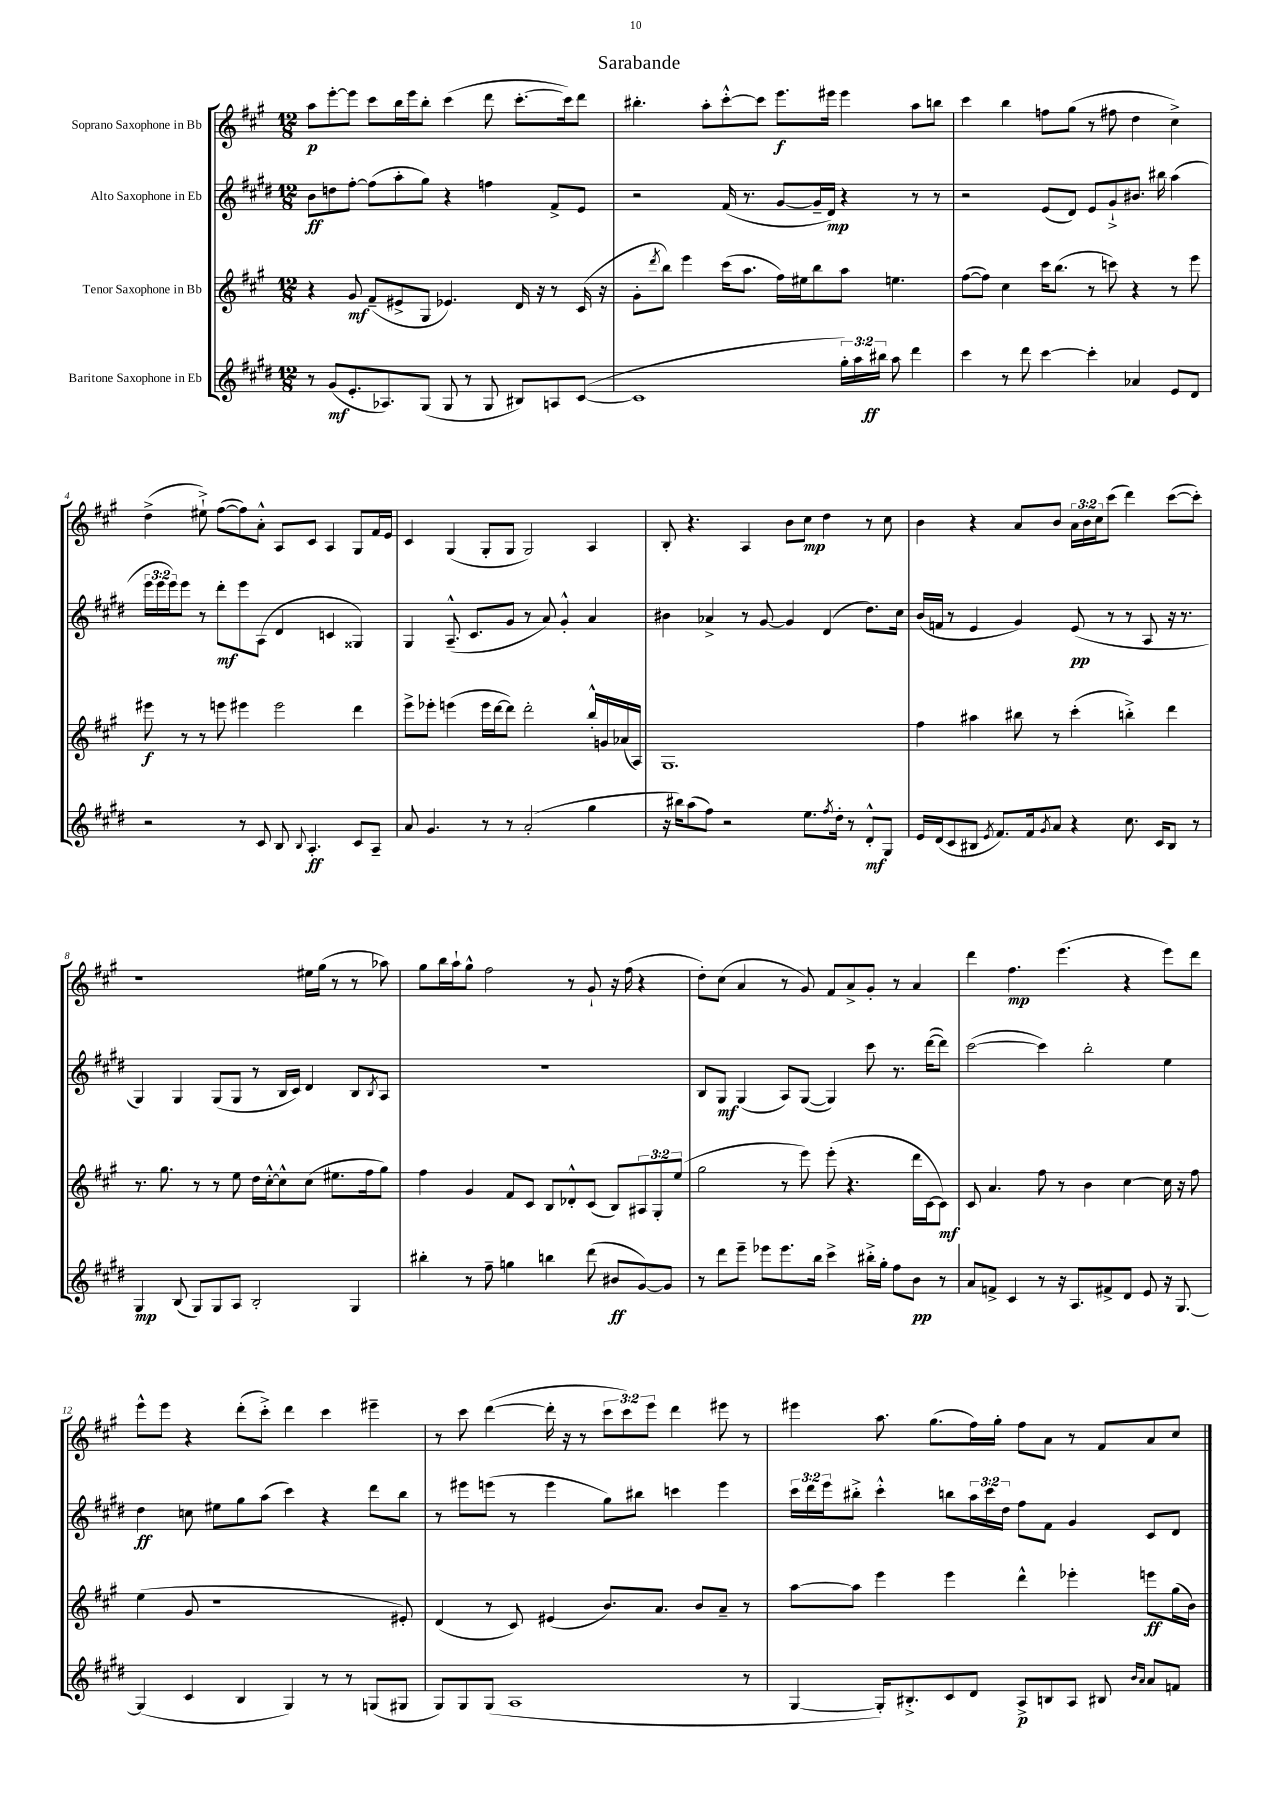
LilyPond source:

\header { title = "Sarabande" }
<<
\new StaffGroup <<
\new Staff = "s0" \with { instrumentName = "Soprano Saxophone in Bb" } {
    \clef treble \key a \major \numericTimeSignature \time 12/8 \override Staff.TupletNumber.text = #tuplet-number::calc-fraction-text
    a''8\p e'''8~-. e'''8 cis'''8 b''16 e'''16 b''8-. cis'''4( d'''8 cis'''8.~-. cis'''16) d'''8 |
    bis''4.-. a''8-. cis'''8~-.-^ cis'''8 e'''8.\f eis'''16 eis'''4 a''8 b''8 |
    cis'''4 b''4 f''8 gis''8( r8 fis''8 d''4 cis''4->) |
    d''4->( eis''8-!->) fis''8~( fis''8) a'8-.-^ a8 cis'8 a4 gis8 fis'16 e'16 |
    cis'4 gis4( gis8-. gis8 gis2) a4 |
    b8-. r4. a4 b'8 cis''8\mp d''4 r8 cis''8 |
    b'4 r4 a'8 b'8 \tuplet 3/2 { a'16 b'16 cis''16 } cis'''8( d'''4) cis'''8~( cis'''8-.) |
    r1 eis''16 gis''16( r8 r8 aes''8) |
    gis''8 b''16 a''16-! gis''8-^ fis''2 r8 gis'8-! r16 fis''16( r4 |
    d''8-.) cis''8( a'4 r8 gis'8) fis'8 a'8-> gis'8-. r8 a'4 |
    d'''4 fis''4.\mp e'''4.( r4 e'''8) d'''8 |
    e'''8-^ e'''8 r4 d'''8-.( cis'''8-.->) d'''4 cis'''4 eis'''4-- |
    r8 cis'''8 d'''4~( d'''16-. r16 r8 \tuplet 3/2 { cis'''8 cis'''8) e'''8 } d'''4 eis'''8 r8 |
    eis'''4 a''8. gis''8.( fis''16) gis''16-. fis''8 a'8 r8 fis'8 a'8 cis''8 \bar "|." |
}
\new Staff = "s1" \with { instrumentName = "Alto Saxophone in Eb" } {
    \clef treble \key e \major \numericTimeSignature \time 12/8 \override Staff.TupletNumber.text = #tuplet-number::calc-fraction-text
    b'8\ff d''8 fis''8~-. fis''8( a''8-. gis''8) r4 f''4 fis'8-> e'8 |
    r2 fis'16( r8. gis'8~ gis'16-- dis'16\mp) r4 r8 r8 |
    r2 e'8( dis'8) e'8 gis'8-!-> bis'8. bis''16 a''4( |
    \tuplet 3/2 { e'''16 e'''16 e'''16) } e'''8 r8 dis'''8-.\mf e'''8 a8( dis'4 c'4 gisis4) |
    gis4 a8.---^( cis'8. gis'8 r8 a'8) gis'4-.-^ a'4 |
    bis'4 aes'4-> r8 gis'8~ gis'4 dis'4( dis''8.) cis''16 |
    b'16( f'16 r8 e'4 gis'4) e'8\pp( r8 r8 a8 r16 r8. |
    gis4) gis4 gis8( gis8 r8 b16 cis'16) dis'4 b8 \acciaccatura { b8 } a8 |
    R1. |
    b8 gis8\mf gis4( a8) gis8~( gis4) cis'''8 r8. dis'''16~( dis'''8) |
    cis'''2~( cis'''4) b''2-. e''4 |
    dis''4\ff c''8 eis''8 gis''8 a''8( cis'''4) r4 dis'''8 b''8 |
    r8 eis'''8 e'''8( r8 e'''4 gis''8) bis''8 c'''4 e'''4 |
    \tuplet 3/2 { cis'''16 dis'''16 e'''16 } bis''8-.-> cis'''4-.-^ b''8 \tuplet 3/2 { a''16 cis'''16 dis''16 } fis''8 fis'8 gis'4 cis'8 dis'8 \bar "|." |
}
\new Staff = "s2" \with { instrumentName = "Tenor Saxophone in Bb" } {
    \clef treble \key a \major \numericTimeSignature \time 12/8 \override Staff.TupletNumber.text = #tuplet-number::calc-fraction-text
    r4 gis'8\mf fis'8--( eis'8-> gis8 ees'4.) d'16 r16 r8 cis'16( r16 |
    gis'8-. \acciaccatura { d'''8 } b''8) e'''4 cis'''16( a''8. fis''16) eis''16 b''8 a''8 e''4. |
    fis''8~( fis''8) cis''4 cis'''16 b''8.( r8 c'''8) r4 r8 e'''8 |
    eis'''8\f r8 r8 e'''8 eis'''4 eis'''2 d'''4 |
    e'''8-> ees'''8-. e'''4( e'''16 d'''16~ d'''8) d'''2-. b''16-.-^ g'16 aes'16( a16) |
    gis1. |
    fis''4 ais''4 bis''8 r8 cis'''4-.( b''4-.->) d'''4 |
    r8. gis''8. r8 r8 e''8 d''16 cis''16~-.-^ cis''8-^ cis''8( eis''8. fis''16 gis''8) |
    fis''4 gis'4 fis'8 cis'8 b8 des'8-.-^ cis'8( b8) \tuplet 3/2 { ais8 gis8-. e''8( } |
    gis''2 r8 e'''8) e'''8-.( r4. d'''16 cis'16~ cis'8\mf) |
    cis'8 a'4. fis''8 r8 b'4 cis''4~ cis''16 r16 fis''8 |
    e''4( gis'8 r1 eis'8-.) |
    d'4( r8 cis'8) eis'4( b'8.) a'8. b'8 a'8-- r8 |
    a''8~ a''8 e'''4 e'''4 d'''4-^ ees'''4-. e'''8\ff gis''16( b'16) \bar "|." |
}
\new Staff = "s3" \with { instrumentName = "Baritone Saxophone in Eb" } {
    \clef treble \key e \major \numericTimeSignature \time 12/8 \override Staff.TupletNumber.text = #tuplet-number::calc-fraction-text
    r8 gis'8\mf( e'8.-. aes8.) gis8( gis8 r8 gis8 bis8) a8 cis'8~( |
    cis'1 \tuplet 3/2 { gis''16-.) a''16 bis''16\ff } a''8 dis'''4 |
    cis'''4 r8 dis'''8 cis'''4~ cis'''4-. aes'4 e'8 dis'8 |
    r2 r8 cis'8 b8 \appoggiatura { b8 } a4.-.\ff cis'8 a8-- |
    a'8 gis'4. r8 r8 a'2-.( gis''4 |
    r16 bis''16) a''8( fis''8) r2 e''8. \acciaccatura { fis''8 } dis''16-. r8 dis'8-.-^\mf gis8 |
    e'16 dis'16( cis'8 bis8 \acciaccatura { e'8 } fis'8.) fis'16 \acciaccatura { gis'8 } a'8 r4 cis''8. cis'16 bis8 r8 |
    gis4\mp b8( gis8) gis8 a8 b2-. gis4 |
    bis''4-. r8 fis''8-- g''4 b''4 dis'''8( bis'8\ff gis'8~) gis'8 |
    r8 dis'''8 e'''8-- ees'''8 ees'''8. b''16 cis'''4-> bis''16-.-> gis''16-. fis''8 b'8\pp r8 |
    a'8 f'8-> cis'4 r8 r16 a8. fis'8-> dis'8 e'8 r16 gis8.~ |
    gis4( cis'4 b4 gis4) r8 r8 g8( gis8 |
    gis8) gis8 gis8( a1 r8 |
    gis4~ gis16-.) bis8.-.-> cis'8 dis'8 a8->\p b8 a8 bis8 \grace { b'16 a'16 } a'8 f'8 \bar "|." |
}
>>
>>
